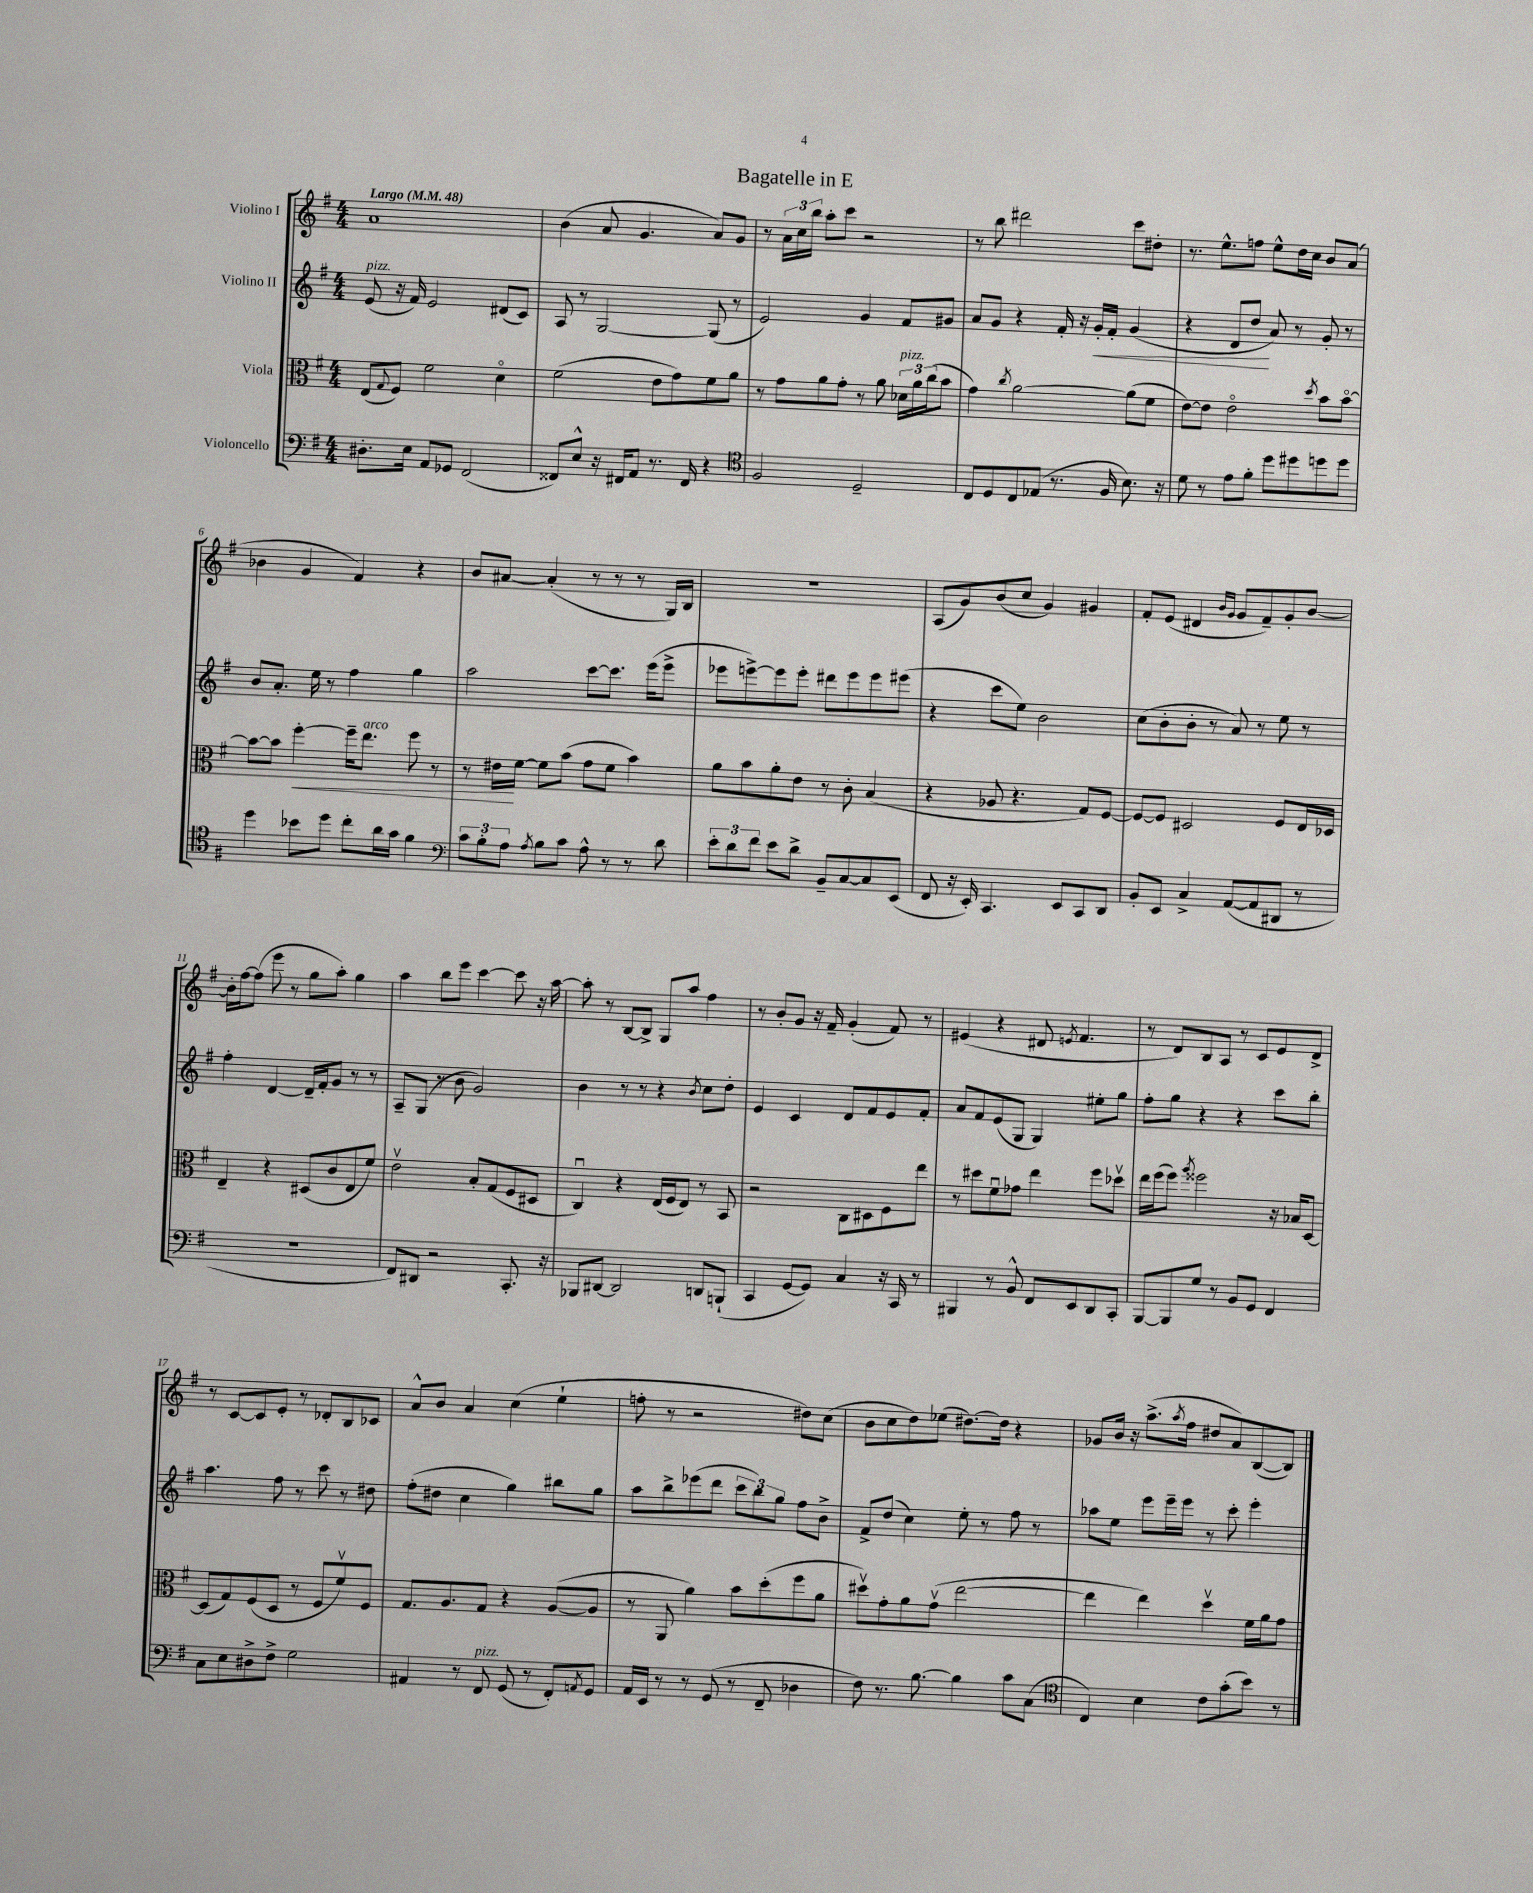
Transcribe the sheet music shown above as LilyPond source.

\header { title = "Bagatelle in E" }
<<
\new StaffGroup <<
\new Staff = "s0" \with { instrumentName = "Violino I" } {
    \clef treble \key g \major \numericTimeSignature \time 4/4 \tempo "Largo" 4 = 48
    a'1 |
    b'4( a'8 g'4. a'8) g'8 |
    r8 \tuplet 3/2 { a'16 c''16 b''16 } a''8-. c'''8 r2 |
    r8 b''8 dis'''2 c'''8 dis''8-. |
    r8. e''8.-^ f''8 e''8-^ d''16 c''16 b'8 a'8( |
    bes'4 g'4 fis'4) r4 |
    b'8 ais'8~ ais'4-.( r8 r8 r8 g16) b16 |
    R1 |
    a8( g'8) b'8( c''8 g'4) gis'4 |
    fis'8-. e'8( dis'4 \grace { b'16 g'16 } g'8 fis'8--) g'8-. b'8~ |
    b'16-. fis''16~ fis''8( e'''8 r8 g''8 a''8-.) g''4 |
    a''4 b''8 e'''8 c'''4~ c'''8 r16 a''16~ |
    a''8-. r8 b8~ b8-> g8 a''8 fis''4 |
    r8 b'8-. g'8 r16 fis'16-- g'4-.( fis'8) r8 |
    eis'4( r4 dis'8 \acciaccatura { e'8 } fis'4. |
    r8 d'8) b8 a8 r8 c'8 e'8 d'8-> |
    r8 c'8~ c'8 e'8-. r8 des'8-. b8 ces'8 |
    a'8-^ b'8 a'4 c''4( e''4-! |
    f''8-. r8 r2 dis''8) c''8( |
    b'8 c''8 d''8) ees''8( dis''8.~) dis''16 r4 |
    ges'8 b'16 r16 a''8.->( \acciaccatura { a''8 } fis''16 dis''8 a'8) b8~( b8) \bar "|." |
}
\new Staff = "s1" \with { instrumentName = "Violino II" } {
    \clef treble \key g \major \numericTimeSignature \time 4/4
    e'8^\markup { \italic "pizz." }( r16 fis'16) e'2 dis'8( c'8) |
    a8 r8 g2~ g8( r8 |
    e'2) g'4 fis'8 gis'8 |
    a'8 g'8 r4 fis'16-. r16 g'16-.\< fis'16-. g'4( |
    r4 d'8 d''8\! a'8) r8 g'8-. r8 |
    b'8 a'8.-. e''16 r8 fis''4 g''4 |
    a''2 c'''8~ c'''8. e'''16( e'''8-> |
    ees'''8 e'''8~->) e'''8 e'''8-. dis'''8 e'''8 e'''8 eis'''8( |
    r4 c'''8 e''8) b'2 |
    c''8( b'8-. b'8-. r8 a'8) r8 e''8 r8 |
    fis''4-. d'4~ d'16-- fis'16-. g'8 r8 r8 |
    a8-- g8( r8 b'8 g'2) |
    b'4 r8 r8 r4 \acciaccatura { b'8 } c''8 d''8-. |
    e'4 c'4 d'8 fis'8 e'8 fis'8-. |
    a'8 fis'8 e'8( g8 g4) eis''8-. g''8 |
    fis''8-. g''8 r4 r4 c'''8 b''8-. |
    a''4. fis''8 r8 c'''8 r8 dis''8 |
    fis''8-.( dis''8 c''4 g''4) bis''8 g''8 |
    a''8 b''8-> ees'''8( d'''8 \tuplet 3/2 { c'''8 b''8) g''8 } fis''8 b'8-> |
    fis'8-> d''8( c''4) e''8-. r8 fis''8 r8 |
    aes''8 e''8 e'''8 e'''16-- e'''16 r8 c'''8-. e'''4-. \bar "|." |
}
\new Staff = "s2" \with { instrumentName = "Viola" } {
    \clef alto \key g \major \numericTimeSignature \time 4/4
    e8( \appoggiatura { g8 } fis8) fis'2 d'4\flageolet |
    fis'2( e'8 g'8) fis'8 a'8 |
    r8 g'8 a'8 g'8-. r8 a'8 \tuplet 3/2 { des'16^\markup { \italic "pizz." } a'16 c''16( } b'8 |
    g'4) \acciaccatura { c''8 } a'2~ a'8( fis'8 |
    e'8~) e'8 e'2\flageolet \acciaccatura { d''8 } b'8 b'8~\flageolet |
    b'8~ b'8 fis''4~-.\< fis''16-- e''8.^\markup { \italic "arco" } fis''8 r8 |
    r8 eis'16\! fis'16~ fis'8 b'8( g'8 fis'8 b'4) |
    a'8 b'8 a'8-. e'8 r8 c'8-. b4( |
    r4 aes8 r4. g8) fis8~ |
    fis8~ fis8 dis2 fis8 e16 des16 |
    e4-- r4 dis8( c'8 e8 fis'8) |
    e'2\upbow b8-. g8( fis8 dis8 |
    c4\downbow) r4 e16( fis16 e8) r8 b,8 |
    r2 c8 dis8 fis8 e''8 |
    r8 dis''8 fis'8\downbow ges'8 e''4 fis''8 des''8\upbow |
    e''16 fis''16( fis''8) \acciaccatura { a''8 } fisis''2 r16 bes16 d8~ |
    d8( g8) fis8( d8 r8 fis8 fis'8\upbow) fis8 |
    g8. a8. g8 r4 a8~( a8 |
    r8 a,8 a'4) b'8 d''8-.( fis''8 a'8 |
    dis''8\upbow) g'8-. a'8 g'8\upbow( e''2~ |
    e''4 e''4) d''4\upbow fis'16 a'16 g'8 \bar "|." |
}
\new Staff = "s3" \with { instrumentName = "Violoncello" } {
    \clef bass \key g \major \numericTimeSignature \time 4/4
    dis8.-. e16 a,8 ges,8 fis,2( |
    fisis,8) e8-^ r16 fis,16 a,8 r8. fis,16 r4 |
    \clef tenor fis2 d2-- |
    c8 d8 c8 ees8( r8. fis16 b8.) r16 |
    d'8 r8 e'8 fis'8-. d''8 dis''8 d''8 d''8 |
    d''4 bes'8 d''8 c''8-. a'16 g'16 fis'4 |
    \clef bass \tuplet 3/2 { c'8 b8-. a8 } \acciaccatura { a8 } b8 c'8 a8-^ r8 r8 d'8 |
    \tuplet 3/2 { e'8-. d'8 fis'8 } e'8 d'8-> b,8-- c8~ c8 e,8( |
    fis,8 r16 e,16-.) c,4. e,8 c,8 d,8 |
    b,8-. e,8 c4-> a,8~( a,8 dis,8 r8 |
    r1 |
    fis,8) dis,8 r2 c,8.-. r16 |
    bes,,8 dis,8~ dis,2 d,8 b,,8-!( |
    c,4 g,8~ g,8) c4 r16 c,16 r8 |
    bis,,4 r8 b,8-^ fis,8 e,8 d,8 c,8-. |
    b,,8~ b,,8 g8 r8 b,8 g,8 fis,4 |
    c8 e8 dis8-> fis8-> g2 |
    ais,4 r8 fis,8^\markup { \italic "pizz." } g,8( r8 fis,8-.) \acciaccatura { a,8 } g,8 |
    a,16 e,16 r8 r8 g,8( r8 fis,8-- des4 |
    fis8) r8. b8.~ b4 c'8 c8( |
    \clef tenor c4) b4 c'8 g'8-.( b'8) r8 \bar "|." |
}
>>
>>
